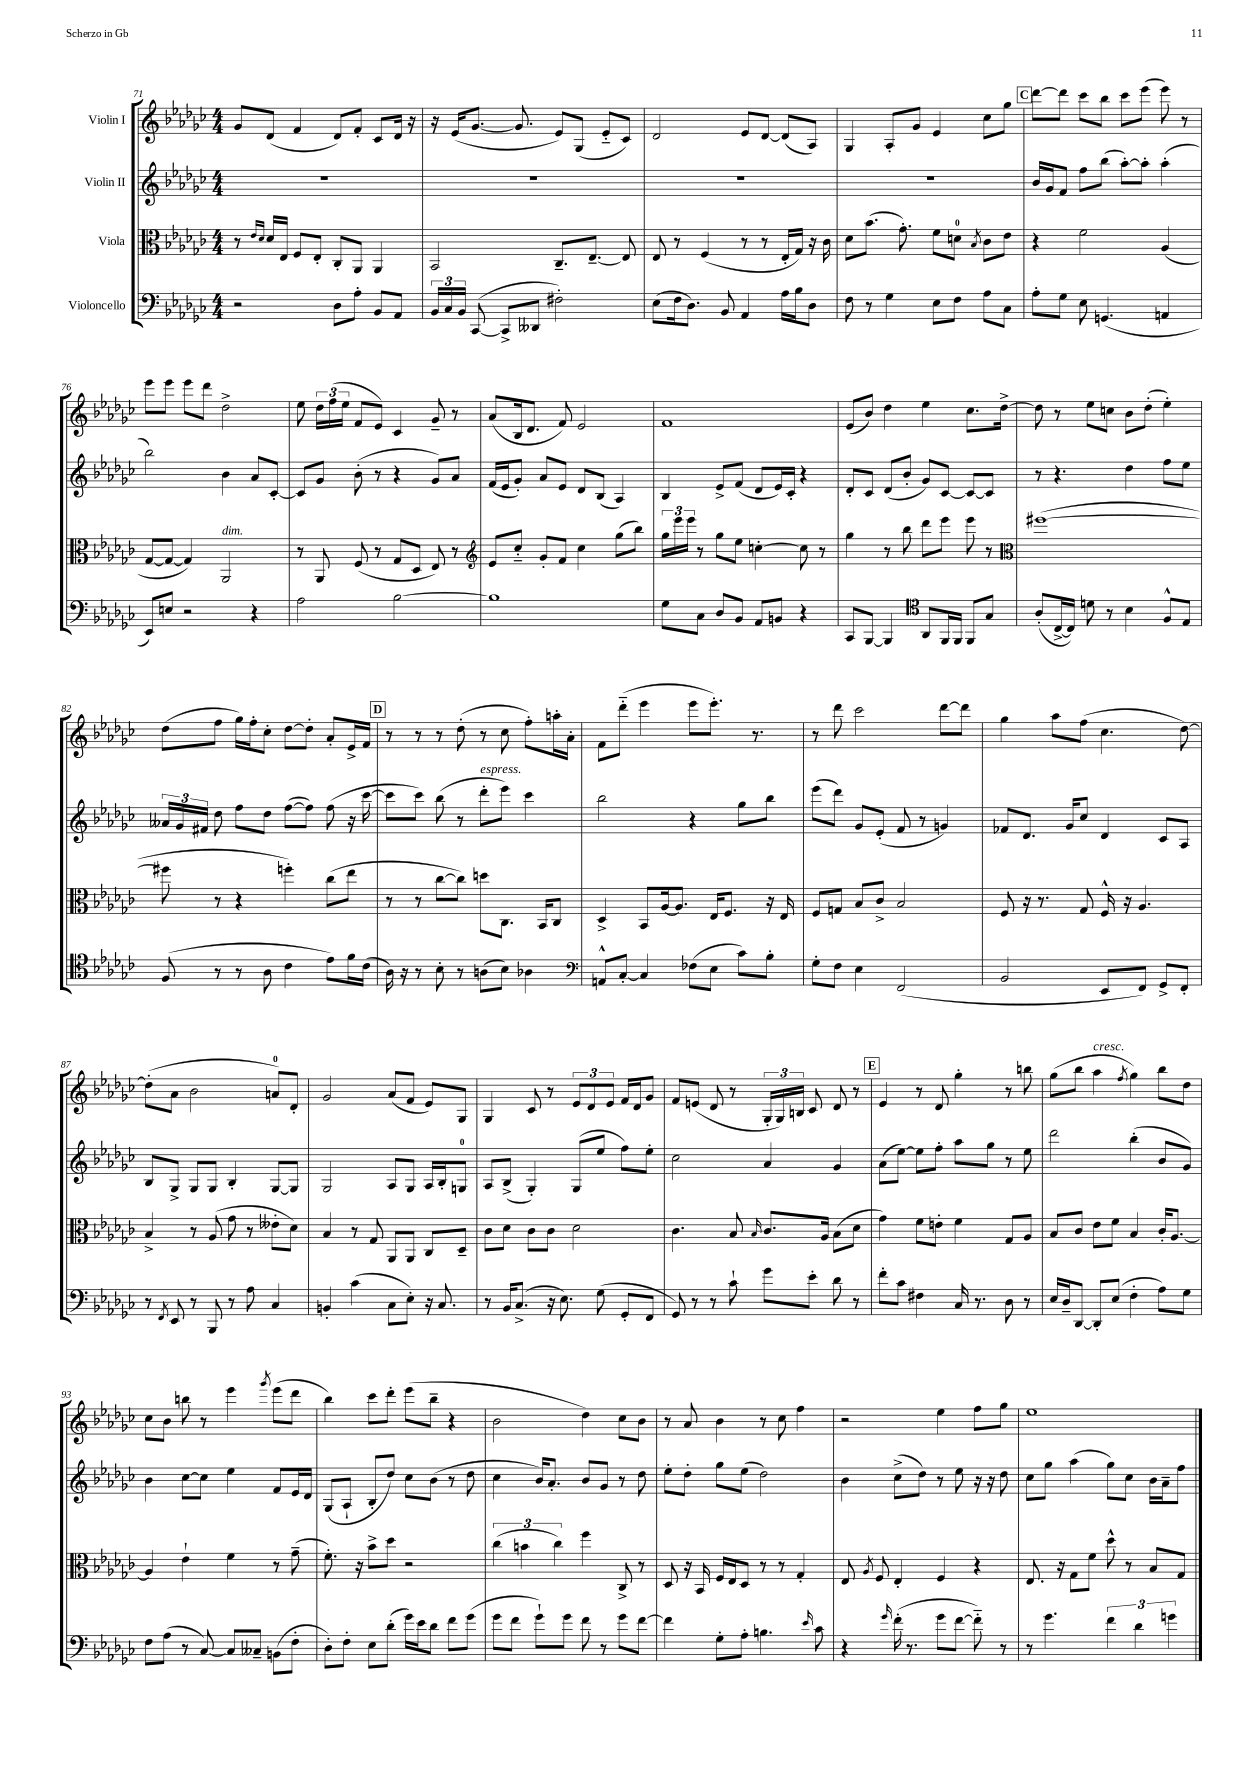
<<
\new StaffGroup <<
\new Staff = "s0" \with { instrumentName = "Violin I" } {
    \clef treble \key ges \major \numericTimeSignature \time 4/4
    \autoBeamOff ges'8[ des'8]( f'4 des'8[) f'8]-. ces'8[ des'16] r16 |
    r16 ees'16[( ges'8.]~ ges'8. ees'8[) ges8]( ees'8[-_ ces'8]) |
    des'2 ees'8[ des'8]~ des'8[( aes8]) |
    ges4 aes8[-. ges'8] ees'4 ces''8[ ges''8] |
    \mark \markup { \box "C" } des'''8[~ des'''8] ces'''8[ bes''8] ces'''8[ ees'''8]( ees'''8) r8 |
    ees'''8[ ees'''8] ees'''8[ des'''8] des''2-> |
    ees''8 \tuplet 3/2 { des''16[ f''16( ees''16] } f'8[ ees'8]) ces'4 ges'8-- r8 |
    aes'8[( bes16 des'8.] f'8) ees'2 |
    f'1 |
    ees'8[( bes'8]) des''4 ees''4 ces''8.[ des''16]~-> |
    des''8 r8 ees''8[ c''8] bes'8[ des''8]-.( ees''4-.) |
    des''8[( f''8] ges''16[) f''16-. ces''8]-. des''8[~ des''8]-. aes'8[-. ees'16-> f'16] |
    \mark \markup { \box "D" } r8 r8 r8 des''8-.( r8 ces''8 f''8[-.) a''16-. aes'16]-. |
    f'8[ des'''8]-_( ees'''4 ees'''8[ ees'''8.]-.) r8. |
    r8 des'''8 ces'''2 des'''8[~ des'''8] |
    ges''4 aes''8[ f''8]( ces''4. des''8~) |
    des''8[-.( aes'8] bes'2 a'8[-0) des'8]-. |
    ges'2 aes'8[( f'8] ees'8[) ges8] |
    ges4 ces'8 r8 \tuplet 3/2 { ees'8[ des'8 ees'8] } f'16[ des'16 ges'8] |
    f'8[ e'8]( des'8 r8 \tuplet 3/2 { ges16[-. ges16) b16] } ces'8 des'8 r8 |
    \mark \markup { \box "E" } ees'4 r8 des'8 ges''4-. r8 b''8 |
    ges''8[( bes''8] aes''4^\markup { \italic "cresc." } \acciaccatura { f''8 } ges''4) bes''8[ des''8] |
    ces''8[ bes'8] b''8 r8 ees'''4 \acciaccatura { ges'''8 } ees'''8[( des'''8] |
    bes''4) ces'''8[ des'''8]-. ees'''8[( bes''8]-- r4 |
    bes'2 des''4) ces''8[ bes'8] |
    r8 aes'8 bes'4 r8 ces''8 f''4 |
    r2 ees''4 f''8[ ges''8] |
    ees''1 \bar "|." |
}
\new Staff = "s1" \with { instrumentName = "Violin II" } {
    \clef treble \key ges \major \numericTimeSignature \time 4/4
    \autoBeamOff R1 |
    R1 |
    R1 |
    R1 |
    \mark \markup { \box "C" } bes'16[ ges'16 f'8] f''8[ bes''8]( aes''8[~-.) aes''8]-. aes''4-.( |
    bes''2) bes'4 aes'8[ ces'8]~-. |
    ces'8[ ges'8] bes'8-.( r8 r4 ges'8[) aes'8] |
    f'16[( ees'16 ges'8]-.) aes'8[ ees'8] des'8[ bes8]( aes4) |
    bes4 ees'8[-> f'8]( des'8[ ees'16) ces'16]-. r4 |
    des'8[-. ces'8] des'8[( bes'8]-. ges'8[) ces'8]~ ces'8[~ ces'8] |
    r8 r4. des''4 f''8[ ees''8] |
    \tuplet 3/2 { aeses'16[ ges'16 fis'16] } des''8 f''8[ des''8] f''8[~( f''8]) f''8( r16 ces'''16~ |
    \mark \markup { \box "D" } ces'''8[ ces'''8]) bes''8( r8 des'''8[-.^\markup { \italic "espress." } ees'''8]) ces'''4 |
    bes''2 r4 ges''8[ bes''8] |
    ees'''8[( des'''8]) ges'8[ ees'8]-.( f'8 r8 g'4) |
    fes'8[ des'8.] ges'16[ ces''8] des'4 ces'8[ aes8] |
    bes8[ ges8]-> ges8[ ges8] bes4-. ges8[~ ges8] |
    ges2 aes8[ ges8] aes16[ bes16-. g8]-0 |
    aes8[ bes8]->( ges4-.) ges8[( ees''8] f''8[) ees''8]-. |
    ces''2 aes'4 ges'4 |
    \mark \markup { \box "E" } aes'8[( ees''8]~) ees''8[ f''8]-. aes''8[ ges''8] r8 ees''8 |
    des'''2 bes''4-.( bes'8[ ges'8]) |
    bes'4 ces''8[~ ces''8] ees''4 f'8[ ees'16 des'16] |
    ges8[( aes8]-! bes8[-. des''8]) ces''8[ bes'8]( r8 des''8 |
    ces''4 bes'16[) aes'8.]-. bes'8[ ges'8] r8 des''8 |
    ees''8[-. des''8]-. ges''8[ ees''8]( des''2) |
    bes'4 ces''8[->( des''8]) r8 ees''8 r16 r16 des''8 |
    ces''8[ ges''8] aes''4( ges''8[) ces''8] bes'16[ aes'16-- f''8] \bar "|." |
}
\new Staff = "s2" \with { instrumentName = "Viola" } {
    \clef alto \key ges \major \numericTimeSignature \time 4/4
    \autoBeamOff r8 \grace { ees'16[ des'16] } des'16[ ees16] f8[ ees8]-. ces8[-. aes,8] aes,4 |
    bes,2 ces8.[-- ees8.]~-- ees8 |
    ees8 r8 f4( r8 r8 ees16[-. ges16]) r16 ces'16 |
    des'8[ bes'8.]( ges'8.-.) f'8[ d'8]-0 \acciaccatura { bes8 } ces'8[ ees'8] |
    \mark \markup { \box "C" } r4 f'2 aes4( |
    ges8[~ ges8]~ ges4) aes,2^\markup { \italic "dim." } |
    r8 aes,8 f8( r8 ges8[ des8] ees8) r8 |
    \clef treble ees'8[ ces''8]-_ ges'8[-. f'8] ces''4 ges''8[( bes''8]) |
    \tuplet 3/2 { ges''16[ ees'''16 ees'''16] } r8 ges''8[ ees''8] c''4~-. c''8 r8 |
    ges''4 r8 bes''8 des'''8[ ees'''8] ees'''8 r8 |
    \clef alto fis''1~( |
    fis''8 r8 r4 f''4-.) ces''8[( ees''8] |
    \mark \markup { \box "D" } r8 r8 ces''8[~ ces''8]) d''8[ ces8.] bes,16[ ces8] |
    des4-> bes,8[ aes16~ aes8.] ees16[ f8.] r16 ees16 |
    f8[ g8] bes8[ ces'8]-> bes2 |
    f8 r16 r8. ges8 f16-^ r16 aes4. |
    bes4-> r8 aes8( ges'8 r8 eeses'8[-. des'8]) |
    bes4 r8 ges8 aes,8[ aes,8] ces8[ des8]-- |
    ces'8[ des'8] ces'8[ ces'8] des'2 |
    ces'4. bes8 \grace { bes16 } ces'8.[ aes16] bes8[( des'8] |
    \mark \markup { \box "E" } ges'4) f'8[ e'8]-. f'4 ges8[ aes8] |
    bes8[ ces'8] ees'8[ f'8] bes4 ces'16[-. aes8.]~ |
    aes4 ees'4-! f'4 r8 ges'8--( |
    f'8.-.) r16 bes'8[-> des''8] r2 |
    \tuplet 3/2 { ces''4( b'4 ces''4) } f''4 ces8-> r8 |
    des8 r16 bes,16 f16[ ees16 des8] r8 r8 ges4-. |
    ees8 \acciaccatura { aes8 } f8 ees4-. f4 r4 |
    ees8. r16 ges8[ f'8] des''8-^ r8 bes8[ ges8] \bar "|." |
}
\new Staff = "s3" \with { instrumentName = "Violoncello" } {
    \clef bass \key ges \major \numericTimeSignature \time 4/4
    \autoBeamOff r2 des8[ aes8]-. bes,8[ aes,8] |
    \tuplet 3/2 { bes,16[ ces16 bes,16] } ces,8~( ces,8[-> deses,8] fis2-.) |
    ees8[( f16 des8.]) bes,8 aes,4 aes16[ bes16 des8] |
    f8 r8 ges4 ees8[ f8] aes8[ ces8] |
    \mark \markup { \box "C" } aes8[-. ges8] ees8 g,4.( a,4 |
    ees,8[) e8] r2 r4 |
    aes2 bes2~ |
    bes1 |
    ges8[ ces8] des8[ bes,8] aes,8[ b,8] r4 |
    ces,8[ bes,,8]~ bes,,4 \clef tenor aes,8[ f,16 f,16] f,8[ ges8] |
    aes8[-.( ces16~-> ces16]) d'8 r8 bes4 f8[-^ ees8] |
    f8( r8 r8 aes8 ces'4 ees'8[) f'16 ces'16]( |
    \mark \markup { \box "D" } aes16) r16 r8 bes8-. r8 a8[( bes8]) aes4 |
    \clef bass a,8[-^ ces8]~-. ces4 fes8[( ees8] ces'8[) bes8]-. |
    ges8[-. f8] ees4 f,2( |
    bes,2 ees,8[ f,8]) ges,8[-> f,8]-. |
    r8 \acciaccatura { f,8 } ees,8 r8 bes,,8 r8 aes8 ces4 |
    b,4-. ces'4( ces8[ ees8]-.) r16 ces8. |
    r8 bes,16[ ces8.]->( r16 ees8.) ges8( ges,8[-. f,8] |
    ges,8) r8 r8 ces'8-! ges'8[ ees'8]-. des'8 r8 |
    \mark \markup { \box "E" } f'8[-. ces'8] fis4 ces16 r8. des8 r8 |
    ees16[ des16-- des,8]~ des,8[-. ees8]( f4-. aes8[) ges8] |
    f8[ aes8]( r8 ces8~) ces8[ ceses8]-- b,8[( f8]-. |
    des8[-.) f8]-. ees8[ des'8]-.( ges'16[) ees'16 des'8] f'8[ ges'8]( |
    ges'8[ f'8] ges'8[-!) ges'8] f'8 r8 ges'8[ f'8]~ |
    f'4 ges8[-. aes8]-. b4. \grace { ees'16 } ces'8 |
    r4 \grace { ges'16 } f'16-.( r8. ges'8[ f'8]~ f'8-_) r8 |
    r8 ges'4. \tuplet 3/2 { f'4 des'4 g'4 } \bar "|." |
}
>>
>>
\layout { \context { \Score currentBarNumber = #71 } }
